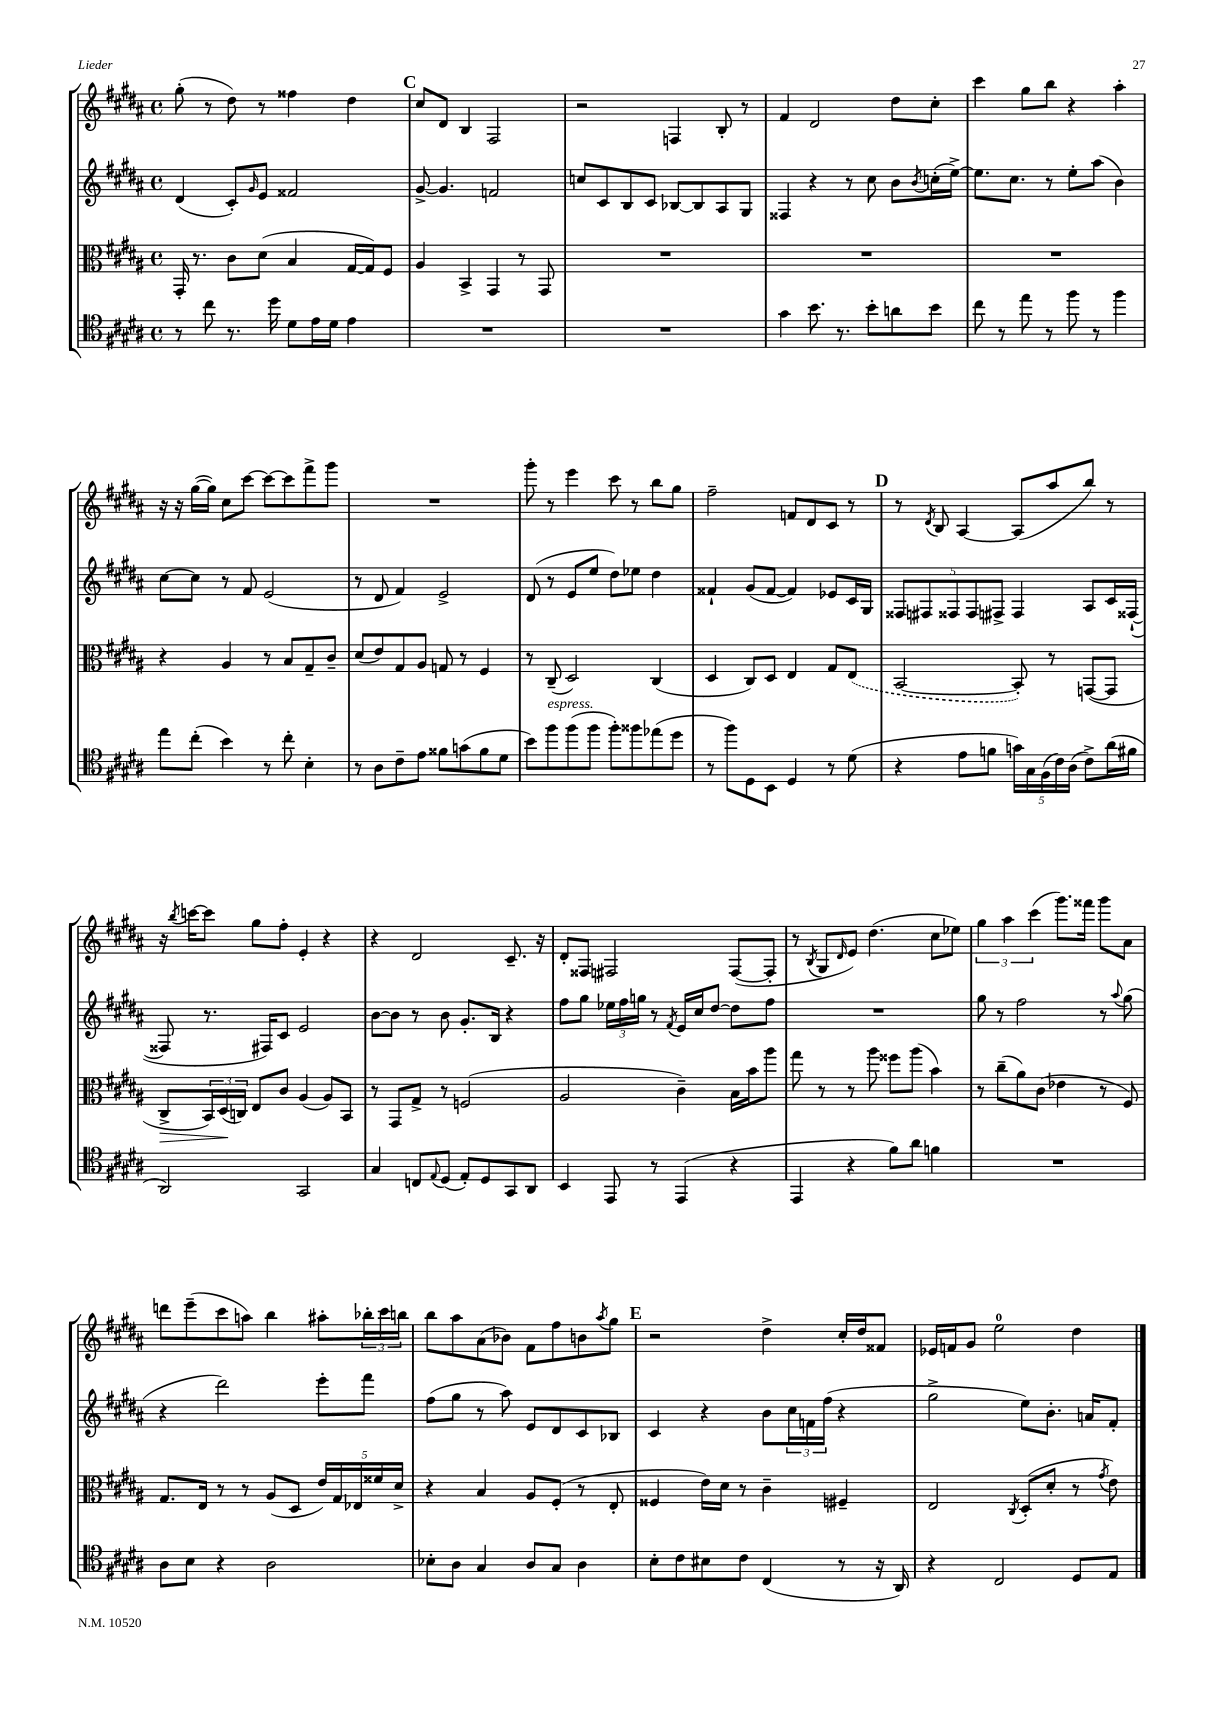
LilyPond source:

<<
\new StaffGroup <<
\new Staff = "s0" {
    \clef treble \key b \major \defaultTimeSignature \time 4/4
    gis''8-.( r8 dis''8) r8 fisis''4 dis''4 |
    \mark \markup { \bold "C" } cis''8 dis'8 b4 fis2 |
    r2 f4 b8-. r8 |
    fis'4 dis'2 dis''8 cis''8-. |
    cis'''4 gis''8 b''8 r4 ais''4-. |
    r16 r16 gis''16~( gis''16) cis''8 cis'''8~ cis'''8~ cis'''8 fis'''8-> gis'''8 |
    R1 |
    gis'''8-. r8 e'''4 cis'''8 r8 b''8 gis''8 |
    fis''2-- f'8 dis'8 cis'8 r8 |
    \mark \markup { \bold "D" } r8 \acciaccatura { dis'8 } b8 ais4~ ais8( ais''8 b''8) r8 |
    r16 \acciaccatura { b''8 } c'''16~ c'''8 gis''8 fis''8-. e'4-. r4 |
    r4 dis'2 cis'8.-- r16 |
    dis'8-. fisis8 fis2 fis8~( fis8-. |
    r8 \acciaccatura { b8 } gis8 \grace { dis'16 } e'8) dis''4.( cis''8 ees''8) |
    \tuplet 3/2 { gis''4 ais''4 cis'''4( } gis'''8.) fisis'''16 gis'''8 ais'8 |
    d'''8 e'''8--( cis'''8 a''8) b''4 ais''8-. \tuplet 3/2 { bes''16-. cis'''16 b''16 } |
    b''8 ais''8 ais'8( bes'8) fis'8 fis''8 b'8 \acciaccatura { ais''8 } gis''8 |
    \mark \markup { \bold "E" } r2 dis''4-> cis''16-. dis''16 fisis'8 |
    ees'16 f'16 gis'8 e''2-0 dis''4 \bar "|." |
}
\new Staff = "s1" {
    \clef treble \key b \major \defaultTimeSignature \time 4/4
    dis'4( cis'8-.) \grace { gis'16 } e'8 fisis'2 |
    \mark \markup { \bold "C" } gis'8~-> gis'4. f'2 |
    c''8 cis'8 b8 cis'8 bes8~ bes8 ais8 gis8 |
    fisis4 r4 r8 cis''8 b'8 \acciaccatura { b'8 } c''16-.( e''16~->) |
    e''8. cis''8. r8 e''8-. ais''8( b'4) |
    cis''8~ cis''8 r8 fis'8 e'2( |
    r8 dis'8 fis'4) e'2-> |
    dis'8( r8 e'8 e''8 dis''8) ees''8 dis''4 |
    fisis'4-! gis'8( fisis'8~ fisis'4) ees'8 cis'16 gis16 |
    \mark \markup { \bold "D" } \tuplet 5/4 { fisis8 fis8 fisis8 fisis8 fis8-> } fis4 ais8 cis'16 fisis16~-!( |
    fisis8 r8. fis16) cis'8 e'2 |
    b'8~ b'8 r8 b'8 gis'8.-. b16 r4 |
    fis''8 gis''8 \tuplet 3/2 { ees''16 fis''16 g''16 } r8 \acciaccatura { fis'8 } e'16 cis''16 dis''8~ dis''8 fis''8 |
    R1 |
    gis''8 r8 fis''2 r8 \appoggiatura { ais''8 } gis''8( |
    r4 dis'''2) e'''8-. fis'''8 |
    fis''8( gis''8 r8 ais''8) e'8 dis'8 cis'8 bes8 |
    \mark \markup { \bold "E" } cis'4 r4 b'8 \tuplet 3/2 { cis''16 f'16 fis''16( } r4 |
    gis''2-> e''8) b'8.-. a'16 fis'8-. \bar "|." |
}
\new Staff = "s2" {
    \clef alto \key b \major \defaultTimeSignature \time 4/4
    gis,16-. r8. cis'8 dis'8( b4 gis16~ gis16) fis8 |
    \mark \markup { \bold "C" } ais4 b,4-> gis,4 r8 gis,8 |
    R1 |
    R1 |
    R1 |
    r4 ais4 r8 b8 gis8-- cis'8-- |
    dis'8( e'8) gis8 ais8 g8 r8 fis4 |
    r8 cis8--( dis2) cis4( |
    dis4 cis8) dis8 e4 gis8 \once \slurDashed e8( |
    \mark \markup { \bold "D" } b,2~ b,8-.) r8 g,8~( g,8 |
    cis8->\> \tuplet 3/2 { b,16) dis16\!( c16) } e8 cis'8 ais4( ais8) b,8 |
    r8 gis,8 gis8-> r8 f2( |
    ais2 cis'4--) b16 b'16 ais''8 |
    gis''8 r8 r8 ais''8 fisis''8 ais''8( b'4) |
    r8 cis''8--( ais'8) cis'8( ees'4 r8 fis8) |
    gis8. e16 r8 r8 ais8( dis8 \tuplet 5/4 { e'16) gis16 ees16 fisis'16 dis'16-> } |
    r4 b4 ais8 fis8-.( r8 e8-. |
    \mark \markup { \bold "E" } fisis4 e'16) dis'16 r8 cis'4-- fis4-- |
    e2 \acciaccatura { cis8 } dis8-.( dis'8-. r8 \acciaccatura { gis'8 } e'8) \bar "|." |
}
\new Staff = "s3" {
    \clef tenor \key b \major \defaultTimeSignature \time 4/4
    r8 cis''8 r8. dis''16 dis'8 e'16 dis'16 e'4 |
    \mark \markup { \bold "C" } R1 |
    R1 |
    gis'4 b'8. r8. b'8-. a'8 b'8 |
    cis''8 r8 e''8 r8 fis''8 r8 fis''4 |
    e''8 cis''8-.( b'4) r8 cis''8-. b4-. |
    r8 ais8 cis'8-- e'8 fisis'8 g'8( fisis'8 dis'8 |
    b'8) fis''8^\markup { \italic "espress." } fis''8( fis''8 fis''8-.) fisis''8 ees''8( dis''8 |
    r8 fis''8) dis8 b,8 dis4 r8 dis'8( |
    \mark \markup { \bold "D" } r4 e'8 f'8 \tuplet 5/4 { g'16) gis16 fis16( cis'16) ais16( } cis'8->) ais'16( fis'16 |
    ais,2) gis,2 |
    gis4 c8 \appoggiatura { e8 } dis8( e8-.) dis8 gis,8 ais,8 |
    b,4 e,8 r8 e,4( r4 |
    e,4 r4 fis'8) ais'8 f'4 |
    R1 |
    ais8 b8 r4 ais2 |
    bes8-. ais8 gis4 ais8 gis8 ais4 |
    \mark \markup { \bold "E" } b8-. cis'8 bis8 cis'8 cis4( r8 r16 ais,16) |
    r4 cis2 dis8 e8 \bar "|." |
}
>>
>>
\layout { \context { \Score \remove "Bar_number_engraver" } }
